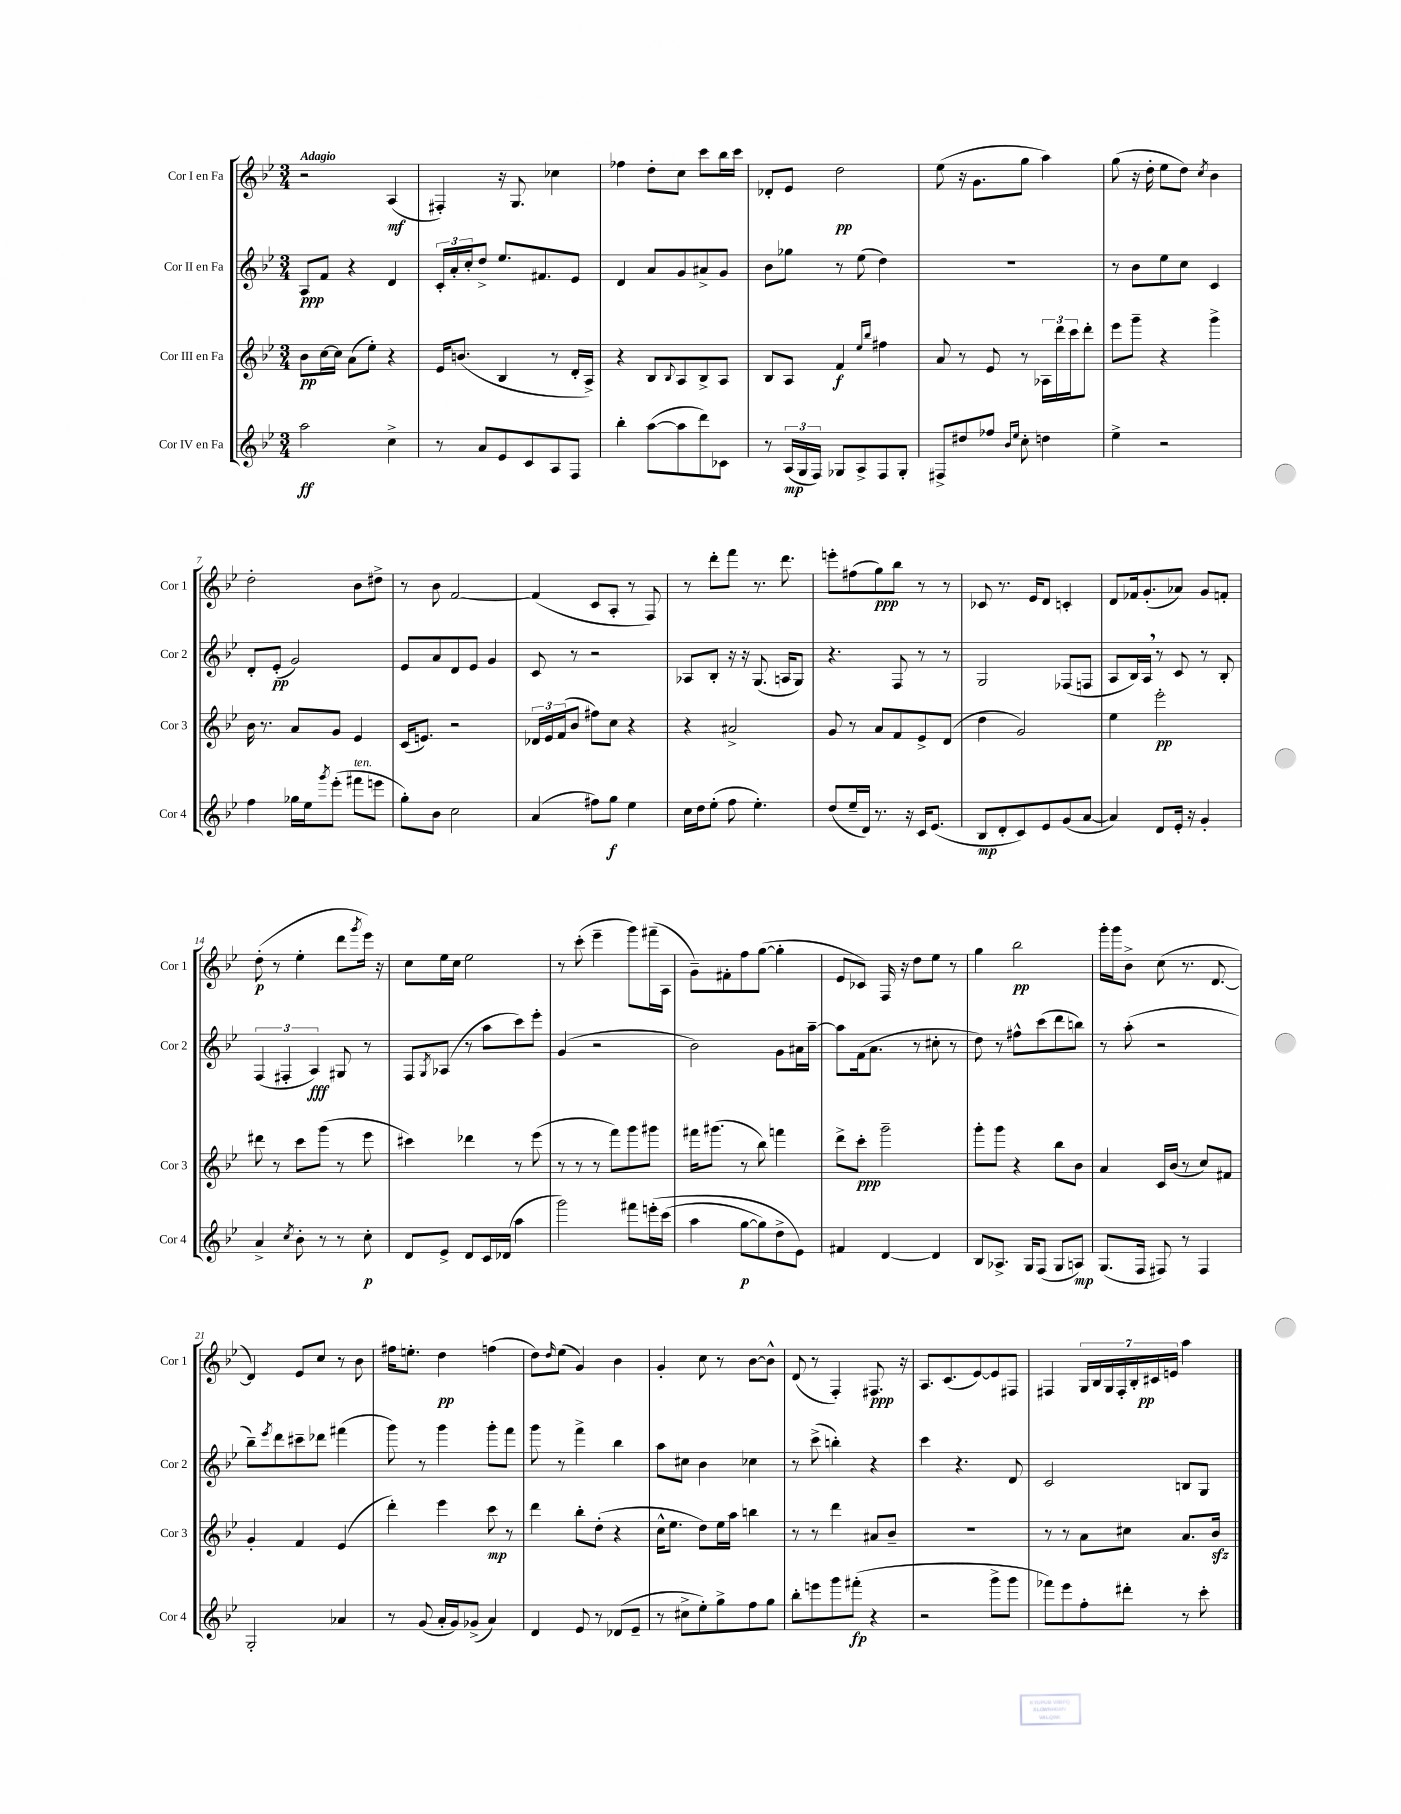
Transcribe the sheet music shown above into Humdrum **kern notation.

**kern	**kern	**kern	**kern
*staff4	*staff3	*staff2	*staff1
*clefG2	*clefG2	*clefG2	*clefG2
*k[b-e-]	*k[b-e-]	*k[b-e-]	*k[b-e-]
*M3/4	*M3/4	*M3/4	*M3/4
2aa\	8b-\L	8A/L	2r
.	[16cc\L	8f/J	.
.	16cc\]JJ	.	.
.	(8a\L	4r	.
.	8ee-'\J)	.	.
4cc^\	4r	4d/	(4A/
=	=	=	=
8r	16e-/LK	24c'/LL	4F#'/)
.	.	24a'/	.
.	(8.b/J	.	.
.	.	24cc'/J	.
8a/L	.	8dd^/J	.
8e-/	4B-/	8.ee-/L	16r
.	.	.	8.G/
8c/	.	.	.
.	.	8.f#/	.
8A/	8r	.	4cc-\
8F/J	16d'/LL	8e-/J	.
.	16A^/JJ)	.	.
=	=	=	=
4bb-'\	4r	4d/	4ff-\
([8aa\L	8B-/L	8a/L	8dd'\L
.	8qqB-/	.	.
8aa\]	8A/	8g/	8cc\J
8ddd\)	8B-^/	8a#^/	8ccc\L
8c-\J	8A/J	8g/J	16bb-\L
.	.	.	16ccc\JJ
=	=	=	=
8r	8B-/L	8b-\L	8d-'/L
(24A/LL	8A/J	8gg-\J	8e-/J
24G/	.	.	.
24F/JJ)	.	.	.
8G-/L	4f/	8r	2dd\
8A^/	.	(8ee-\	.
.	16qqee-/LL	.	.
.	16qqbb-/JJ	.	.
8F/	4ff#\	4dd\)	.
8G-'/J	.	.	.
=	=	=	=
8F#^/L	8a/	2.r	(8ee-\
8dd#/	8r	.	16r
.	.	.	8.g\L
8ff-/J	8e-/	.	.
16qqb-/LL	.	.	.
16qqee-/JJ	.	.	.
8cc'\	8r	.	8gg\J
4dd\	24A-\LL	.	4aa\)
.	24ddd\	.	.
.	24ccc\J	.	.
.	8ddd'\J	.	.
=	=	=	=
4ee-^\	8eee-\L	8r	(8gg\
.	8ggg~\J	8b-\L	16r
.	.	.	16dd'\
2r	4r	8ee-\	8ee-\L
.	.	8cc\J	8dd\J)
.	.	.	8qcc/
.	4ggg^\	4c/	4b-\
=	=	=	=
4ff\	16b-\	8d'/L	2dd'\
.	8.r	.	.
.	.	(8e-'/J	.
16gg-\LL	8a/L	2g/)	.
16ee-\J	.	.	.
8qggg/	.	.	.
(8eee-'\J	8g/J	.	.
8fff#\L	4e-/	.	8b-\L
8eee\J	.	.	8dd#^\J
=	=	=	=
8gg'\L)	(16c/LK	8e-/L	8r
.	8.e/J)	.	.
8b-\J	.	8a/	8b-\
2cc\	2r	8d/	[2f/
.	.	8e-/J	.
.	.	4g/	.
=	=	=	=
(4a/	24d-/LL	8c/	(4f/]
.	24e-/	.	.
.	(24f/J	.	.
.	8b-/J	8r	.
8ff#\L)	8ff#\L)	2r	8c/L
8gg\J	8cc\J	.	8A'/J
4ee-\	4r	.	8r
.	.	.	8F/)
=	=	=	=
16cc\LL	4r	8A-/L	8r
16dd\J	.	.	.
(8ee-'\J	.	8B-'/J	8ddd'\L
8ff\	2a#^/	16r	8fff\J
.	.	16r	.
4.ee-'\)	.	(8.G/	8.r
.	.	16A/LK	8.ddd\
.	.	8G/J)	.
=	=	=	=
(8dd/L	8g/	4.r	8eee'\L
16ee-~/L	8r	.	(8ff#\
16d/JJ)	.	.	.
8.r	8a/L	.	8gg\)
.	8f/	8F/	8bb-\J
16r	.	.	.
16c/LK	8e-^/	8r	8r
(8.e-/J	.	.	.
.	(8d/J	8r	8r
=	=	=	=
8B-/L	4dd\	2G/	8c-/
8d'/	.	.	8.r
8c/)	2g/)	.	.
.	.	.	16e-/LK
8e-/	.	.	8d/J
(8g/	.	(8F-/L	4c'/
[8a/J	.	8F/J	.
=	=	=	=
4a/])	4ee-\	8A/L	8d/L
.	.	16B-/L)	16f-/k
.	.	16A/JJ	(8.g'/
8d/L	2eee-'\	8r	.
16e-'/Jk	.	8c/	8a-/J)
16r	.	.	.
4g'/	.	8r	8g/L
.	.	8B-'/	8f'/J
=	=	=	=
4a^/	8ddd#\	(6F/	(8dd'\
.	8r	.	8r
.	.	6F#'/	.
8qcc/	.	.	.
8b-'\	8ccc\L	.	4ee-'\
.	.	6A/)	.
8r	(8ggg\J	.	.
8r	8r	8G#/	8ddd\L
.	.	.	8qggg/
8cc'\	8eee-\	8r	16eee-\Jk)
.	.	.	16r
=	=	=	=
8d/L	4ccc#\)	8F/L	8cc\L
.	.	8qG/	.
8e-^/J	.	(8A-/J	16ee-\L
.	.	.	16cc\JJ
8d/L	4ddd-\	8r	2ee-\
16c/L	.	8aa\L	.
(16d-/JJ	.	.	.
4aa\	8r	8ccc\)	.
.	(8eee-\	8eee-'\J	.
=	=	=	=
2ggg\)	8r	(4g/	8r
.	8r	.	(8ccc'\
.	8r	2r	4eee-~\
.	8fff\L)	.	.
8fff#\L	8ggg\	.	8ggg\L)
&(16eee'\L	8ggg#\J	.	(16fff#~\L
(16ccc\JJ	.	.	16A\JJ
=	=	=	=
4aa\	16fff#\LK	2b-\)	8g~\L)
.	(8.ggg#\J	.	.
.	.	.	8f#'\
[8gg\L	8r	.	8ff\
8gg\])	8bb-\)	.	([8gg\J
8dd^\	4fff\	8g\L	4gg'\]
8e-\J&)	.	16a#\L	.
.	.	[16aa~\JJ	.
=	=	=	=
4f#/	8ddd^\L	8aa\]L	8e-/L
.	8ccc'\J	(16f\k	8c-/J)
.	.	8.a\J	.
[4d/	2ggg~\	.	16F/
.	.	.	16r
.	.	8r	8dd\L
4d/]	.	8cc#'\	8ee-\J
.	.	8r	8r
=	=	=	=
8B-/L	8ggg'\L	8dd\)	4gg\
8.A-^/J	8ggg\J	8r	.
.	4r	8ff#^^\L	2bb-\
16G/LK	.	.	.
(8F/J	.	(8ccc\	.
8G/L	8bb-\L	8ddd\	.
8A/J)	8b-\J	8bb\J)	.
=	=	=	=
(8.G/L	4a/	8r	16ggg'\LL
.	.	.	16ggg\J
.	.	(8aa'\	8b-^\J
16F/Jk	.	.	.
8F#/)	16c/LL	2r	(8cc\
.	(16b-/JJ	.	.
8r	8r	.	8.r
4F#/	8cc/L)	.	.
.	.	.	[8.d/
.	8f#/J	.	.
=	=	=	=
2G'/	4g'/	8bb-~\L)	4d/])
.	.	8qeee-/	.
.	.	8ddd\	.
.	4f/	8ccc#~\	8e-/L
.	.	8ddd-\J	8cc/J
4a-/	(4e-/	(4fff#\	8r
.	.	.	8b-\
=	=	=	=
8r	4ddd'\)	8ggg\)	16ff#\LK
.	.	.	8.ee'\J
(8g/	.	8r	.
16a'/LL	4eee-\	4ggg\	4dd\
16g/J)	.	.	.
(8g-^/J	.	.	.
4a/)	8ccc\	8ggg'\L	(4ff\
.	8r	8fff\J	.
=	=	=	=
4d/	4ddd\	8ggg\	8dd\L)
.	.	.	16qqdd/
.	.	8r	(8ee-\J
8e-/	8bb-'\L	4fff^\	4g/)
8r	(8dd'\J	.	.
(8d-/L	4r	4bb-\	4b-\
8e-~/J	.	.	.
=	=	=	=
8r	16cc^^\LK	8aa\L	4g'/
.	8.ee-\J	.	.
8cc#^\L	.	8cc#\J	.
8ee-'\)	8dd\L)	4b-\	8cc\
8gg^\	16ee-\L	.	8r
.	16aa\JJ	.	.
8ff\	4bb\	4cc-\	[8b-\L
8gg\J	.	.	8b-^^\]J
=	=	=	=
8bb-'\L	8r	8r	(8d/
8eee\	8r	(8ccc^\	8r
8ggg\	4ddd\	4bb'\)	4F'/)
(8fff#'\J	.	.	.
4r	8a#/L	4r	8.F#/
.	8b-~/J	.	.
.	.	.	16r
=	=	=	=
2r	2.r	4ccc\	8.A/L
.	.	.	(8.c/
.	.	4.r	.
.	.	.	[8e-/)
8ggg^\L	.	.	8e-/]
8ggg\J	.	8d/	8F#/J
=	=	=	=
8fff-\L)	8r	2c/	4F#/
8eee-\	8r	.	.
8ff'\	8a\L	.	28G/LL
.	.	.	28B-/
.	.	.	28G/
.	.	.	28F#'/
8ddd#'\J	8cc#\J	.	.
.	.	.	28B-'/
.	.	.	28c#/
.	.	.	28e/JJ
8r	8.a/L	8B/L	4aa\
8ccc'\	.	8G/J	.
.	16b-/Jk	.	.
==	==	==	==
*-	*-	*-	*-
